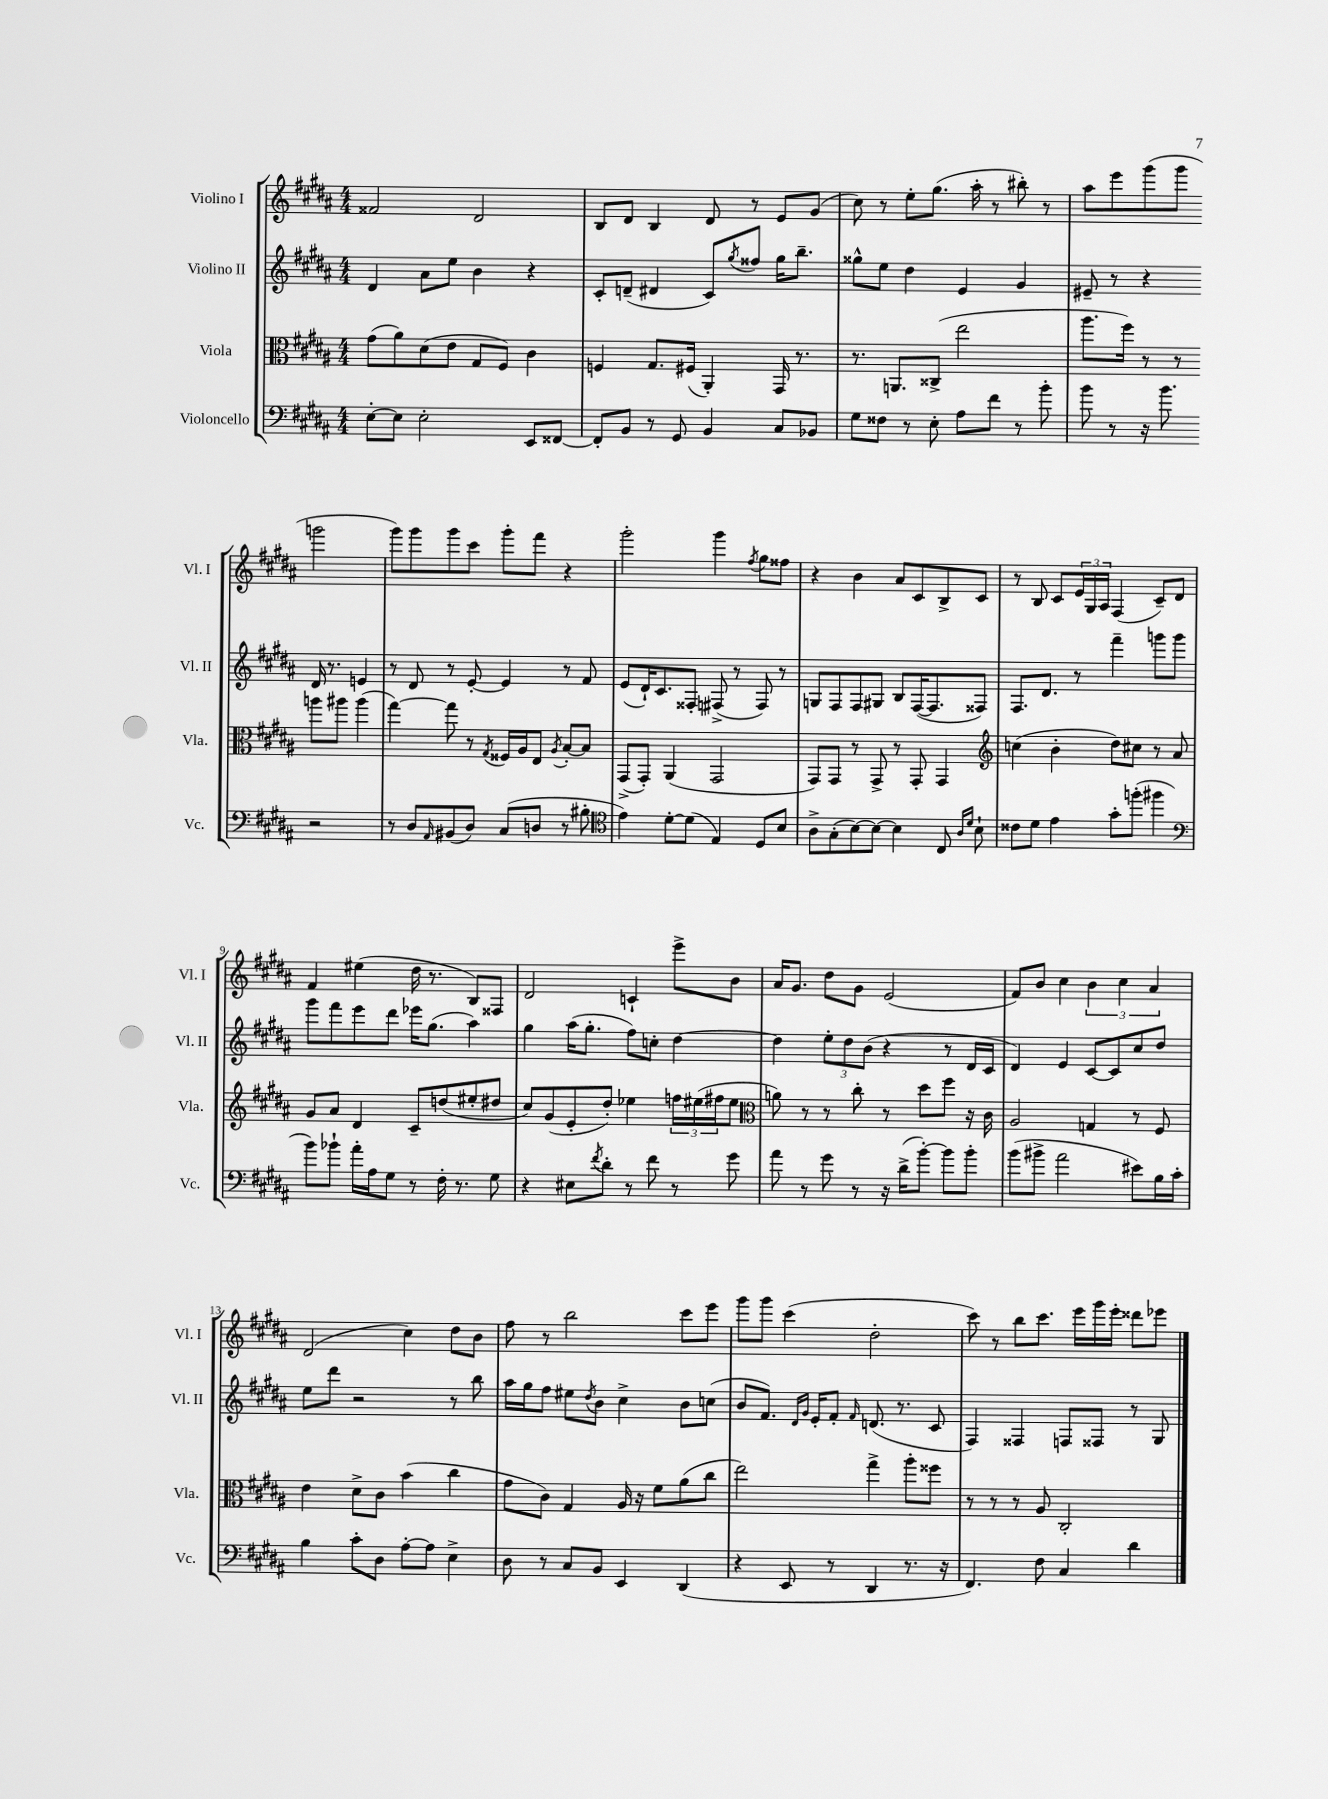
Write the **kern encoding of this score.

**kern	**kern	**kern	**kern
*staff4	*staff3	*staff2	*staff1
*clefF4	*clefC3	*clefG2	*clefG2
*k[f#c#g#d#a#]	*k[f#c#g#d#a#]	*k[f#c#g#d#a#]	*k[f#c#g#d#a#]
*M4/4	*M4/4	*M4/4	*M4/4
[8E'	(8g#	4d#	2f##
8E]	8a#)	.	.
2E'	(8d#	8a#	.
.	8e	8ee	.
.	8G#	4b	2d#
.	8F#)	.	.
8EE	4c#	4r	.
[8FF##	.	.	.
=	=	=	=
8FF##']	4F	8c#'	8B
8BB	.	(8d~	8d#
8r	8.G#	4d#	4B
8GG#	.	.	.
.	(16F#	.	.
4BB	4AA#')	8c#)	8d#
.	.	8qgg#	.
.	.	8ff##	8r
8C#	16GG#	16gg#	8e
.	8.r	8.bb~	.
8BB-	.	.	(8g#
=	=	=	=
8G#	8.r	8gg##^^	8cc#)
8F##	.	8ee	8r
.	8.AA	.	.
8r	.	4dd#	8ee'
8E'	(8C##^	.	(8.gg#
8A#	2ee	4e	.
.	.	.	16aa#'
8f#	.	.	8r
8r	.	4g#	8bb#')
8b'	.	.	8r
=	=	=	=
8b	8.aa#	8e#~	8aa#
8r	.	8r	8eee
.	16ff#)	.	.
16r	8r	4r	(8ggg#
8.b	.	.	.
.	8r	.	8ggg#
2r	8aa	16d#	2ggg
.	.	8.r	.
.	8aa#	.	.
.	(4aa#	4e	.
=	=	=	=
8r	[4gg#)	8r	8ggg#)
8D#	.	8d#	8ggg#
16qqAA#	.	.	.
(8BB#	8gg#]	8r	8ggg#
8D#)	8r	[8e'	8ccc#
.	8qG#	.	.
(8C#	16F##	4e]	8ggg#'
.	16A#	.	.
8D	8E	.	8fff#
.	8qA#	.	.
8r	[8B'	8r	4r
8B#'	8B]	8f#	.
=	=	=	=
*clefC4	*	*	*
4e)	(8GG#^	(8e	2ggg#'
.	8GG#')	16d#`)	.
.	.	8.c#	.
[8d#'	(4AA#	.	.
(8d#]	.	8F##'	.
4E)	2GG#	(8F#^	4ggg#
.	.	8r	.
.	.	.	8qff#
8D#	.	8F#)	8gg#
8B	.	8r	8ff##
=	=	=	=
8A#^	8GG#)	8G	4r
(8G#'	8GG#	8F#	.
[8B)	8r	8F#	4b
8B_	8GG#^	8G#	.
4B]	8r	8B	8a#
.	8GG#'	([16F#	8c#
.	.	8.F#]	.
8C#	4GG#	.	8B^
16qqA#	.	.	.
16qqd#	.	.	.
8B`	.	8F##)	8c#
=	=	=	=
*	*clefG2	*	*
8c##	(4cc	8.F#	8r
8d#	.	.	8B
.	.	8.d#	.
4e	4b'	.	8c#
.	.	8r	24e
.	.	.	24G#
.	.	.	24A#
8g#'	8dd#)	4fff#~	(4F#
(8ff'	8cc#	.	.
4ff#	8r	8ggg	8c#~)
.	8a#	8ggg	8d#
=	=	=	=
*clefF4	*	*	*
8b)	8g#	8ggg#	4f#
8b-`	8a#	8fff#	.
16a#'	4d#	8eee	(4ee#
16A#	.	.	.
8G#	.	8ddd#	.
8r	8c#~	16eee-	16dd#
.	.	(8.gg#	8.r
16F#'	(8dd	.	.
8.r	.	.	.
.	8ee#'	4aa#)	8B)
8G#	8dd#	.	8F##
=	=	=	=
4r	8cc#)	4gg#	2d#
.	(8g#	.	.
8E#	8e'	(16aa#	.
.	.	8.gg#'	.
8qf#	.	.	.
8d#'	8dd#')	.	.
8r	4ee-	8ff#)	4c`
8f#	.	8cc'	.
8r	24ff	[4dd#	8eee^
.	(24ee#	.	.
.	24ff#	.	.
8g#	8ee#	.	8b
=	=	=	=
*	*clefC3	*	*
8a#	8a)	4dd#]	16a#
.	.	.	8.g#
8r	8r	.	.
8g#	8r	12ee'	8dd#
.	.	12dd#	.
8r	8cc#'	.	8g#
.	.	(12b	.
16r	8r	4r	(2e
(16d#^	.	.	.
[8b')	8dd#	.	.
8b]	8ff#	8r	.
8b'	16r	16d#	.
.	16c#	16c#	.
=	=	=	=
(8b	2A#	4d#)	8f#)
8b#^	.	.	8b
2a#	.	4e	4cc#
.	4G	[8c#	6b
.	.	8c#]	.
.	.	.	6cc#
8e#)	8r	8cc#	.
.	.	.	6a#
16B	8F#	8dd#	.
16c#'	.	.	.
=	=	=	=
4B	4e	8ee	(2d#
.	.	8ddd#	.
8c#'	8d#^	2r	.
8D#	8c#	.	.
[8A#'	(4b	.	4cc#)
8A#]	.	.	.
4E^	4cc#	8r	8dd#
.	.	8bb	8b
=	=	=	=
8D#	8g#	16aa#	8ff#
.	.	16gg#	.
8r	8c#)	8ff#	8r
8C#	4G#	8ee#	2bb
.	.	8qdd#	.
8BB	.	8b	.
4EE	16A#	4cc#^	.
.	16r	.	.
.	8f#	.	.
(4DD#	(8a#	8b	8ccc#
.	8cc#	(8cc	8eee
=	=	=	=
4r	2ee)	8b	8ggg#
.	.	8.f#)	8ggg#
8EE	.	.	(4ccc#
.	.	16qqd#	.
.	.	16qqg#	.
.	.	16e'	.
8r	.	8f#'	.
.	.	16qqf#	.
4DD#	4gg#^	(8.d	2dd#'
.	.	8.r	.
8.r	8aa#'	.	.
.	8ff##	8c#	.
16r	.	.	.
=	=	=	=
4.FF#)	8r	4F#)	8ccc#)
.	8r	.	8r
.	8r	4F##	8bb
8F#	8A#	.	8.ccc#
4C#	2C#'	8F	.
.	.	.	16eee
.	.	8F##	16ggg#
.	.	.	16eee'
4d#	.	8r	8ddd##
.	.	8G#	8eee-
==	==	==	==
*-	*-	*-	*-
